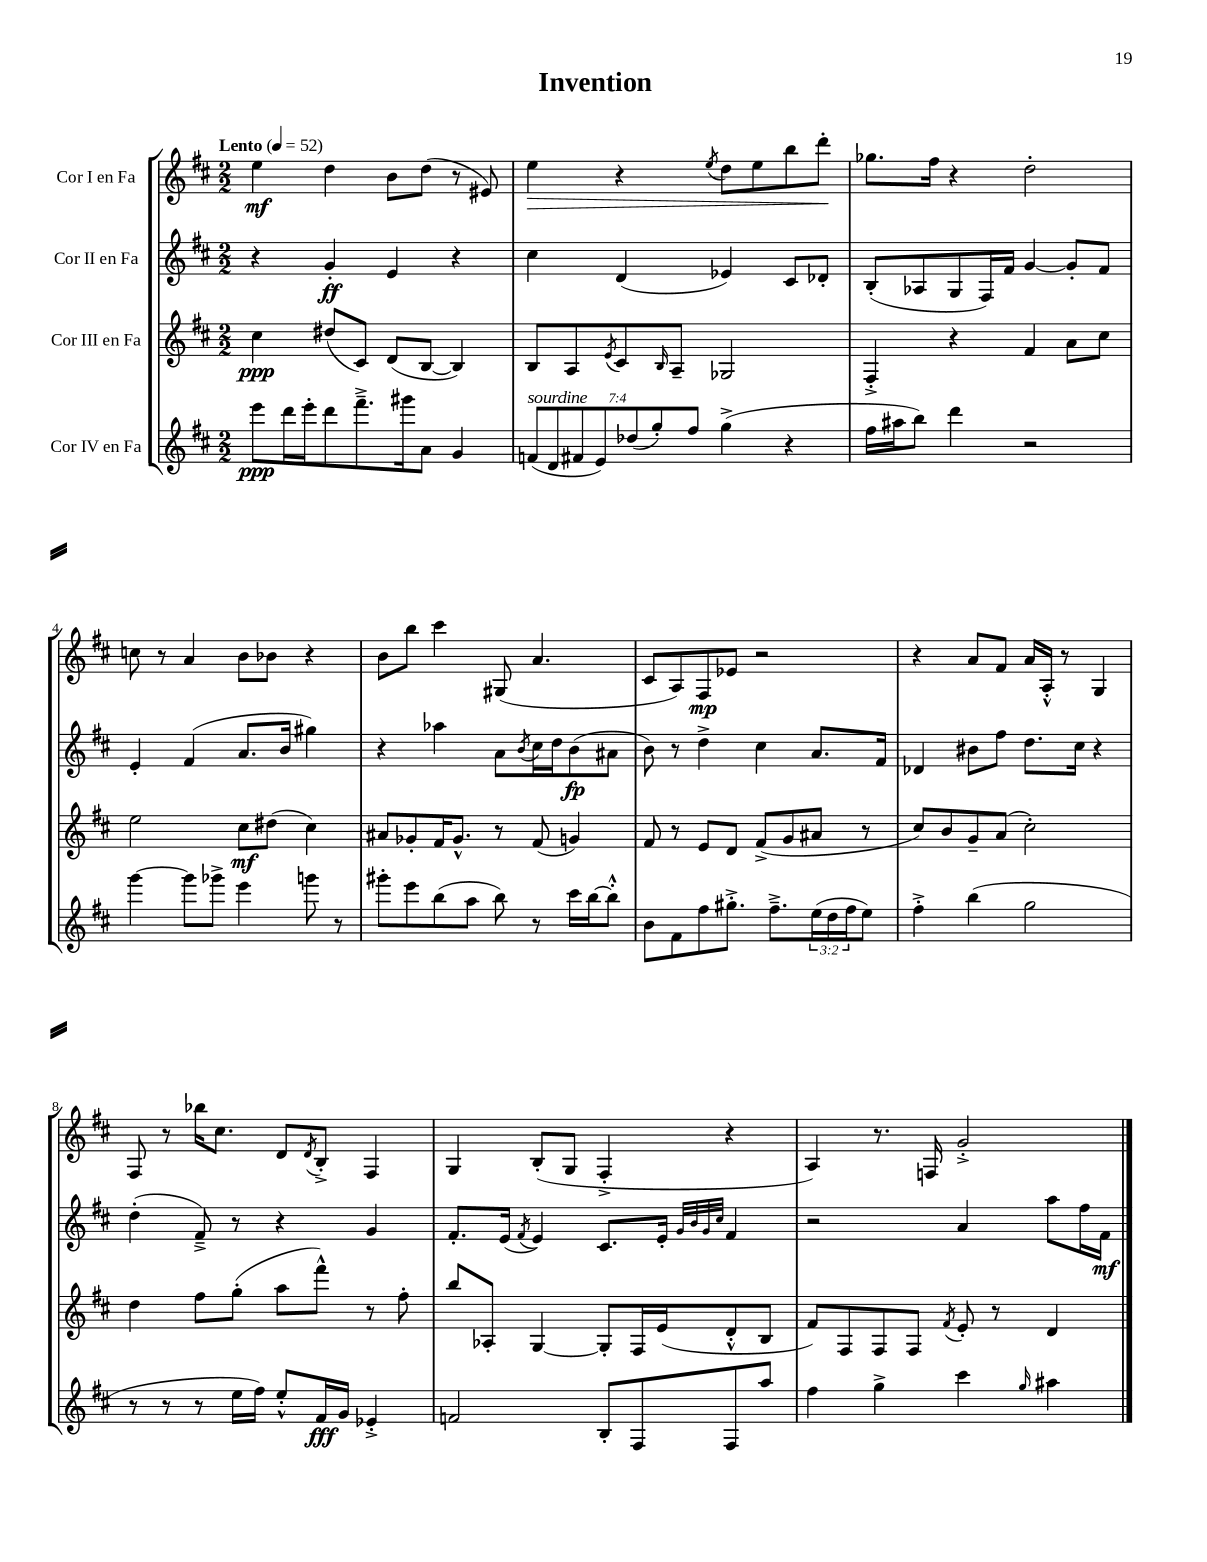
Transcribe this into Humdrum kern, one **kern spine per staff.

**kern	**dynam	**kern	**dynam	**kern	**dynam	**kern	**dynam
*part4	*part4	*part3	*part3	*part2	*part2	*part1	*part1
*staff4	*staff4	*staff3	*staff3	*staff2	*staff2	*staff1	*staff1
*I"Cor IV en Fa	*	*I"Cor III en Fa	*	*I"Cor II en Fa	*	*I"Cor I en Fa	*
*clefG2	*	*clefG2	*	*clefG2	*	*clefG2	*
*k[f#c#]	*	*k[f#c#]	*	*k[f#c#]	*	*k[f#c#]	*
*M2/2	*	*M2/2	*	*M2/2	*	*M2/2	*
*MM52	*	*MM52	*	*MM52	*	*MM52	*
=1	=1	=1	=1	=1	=1	=1	=1
!	!	!	!	!	!	!LO:TX:a:B:t=Lento	!
8eee\L	ppp	4cc#\	ppp	4r	.	4ee\	mf
16ddd\L	.	.	.	.	.	.	.
16eee'\J	.	.	.	.	.	.	.
8ddd\	.	(8dd#X/L	.	4g'/	ff	4dd\	.
8.fff#~^\	.	8c#/J)	.	.	.	.	.
.	.	(8d/L	.	4e/	.	8b\L	.
16ggg#X\k	.	.	.	.	.	.	.
8a\J	.	[8B/J	.	.	.	(8dd\J	.
4g/	.	4B/])	.	4r	.	8r	.
.	.	.	.	.	.	8e#X/)	.
=2	=2	=2	=2	=2	=2	=2	=2
!LO:TX:a:i:t=sourdine	!	!	!	!	!	!	!
!	!	!	!	!	!	!	!LO:HP:b
(14fn/L	.	8B/L	.	4cc#\	.	4ee\	>
14d/	.	.	.	.	.	.	.
.	.	8A/	.	.	.	.	.
14f#X/	.	.	.	.	.	.	.
14e/)	.	.	.	.	.	.	.
.	.	8qe/	.	.	.	.	.
.	.	8c#/	.	(4d/	.	4r	.
(14dd-X/	.	.	.	.	.	.	.
14gg'/)	.	.	.	.	.	.	.
.	.	16qqB/	.	.	.	.	.
.	.	8A~/J	.	.	.	.	.
14ff#/J	.	.	.	.	.	.	.
.	.	.	.	.	.	8qee/	.
(4gg^\	.	2G-X/	.	4e-X/)	.	8dd\L	.
.	.	.	.	.	.	8ee\	.
4r	.	.	.	8c#/L	.	8bb\	.
.	.	.	.	8d-X'/J	.	8ddd'\J	.
.	.	.	.	.	.	.	]
=3	=3	=3	=3	=3	=3	=3	=3
16ff#\LL	.	4F#'^/	.	(8B'/L	.	8.gg-X\L	.
16aa#X\J	.	.	.	.	.	.	.
8bb\J)	.	.	.	8A-X/	.	.	.
.	.	.	.	.	.	16ff#\Jk	.
4ddd\	.	4r	.	8G/	.	4r	.
.	.	.	.	16F#/L)	.	.	.
.	.	.	.	16f#/JJ	.	.	.
2r	.	4f#/	.	[4g/	.	2dd'\	.
.	.	8a\L	.	8g'/L]	.	.	.
.	.	8cc#\J	.	8f#/J	.	.	.
!!LO:LB:g=z
=4	=4	=4	=4	=4	=4	=4	=4
[4ggg\	.	2ee\	.	4e'/	.	8ccn\	.
.	.	.	.	.	.	8r	.
8ggg\L]	.	.	.	(4f#/	.	4a/	.
8ggg-X^\J	.	.	.	.	.	.	.
4eee\	.	8cc#\L	mf	8.a/L	.	8b\L	.
.	.	(8dd#X\J	.	.	.	8b-X\J	.
.	.	.	.	16b/Jk	.	.	.
8gggn\	.	4cc#\)	.	4gg#X\)	.	4r	.
8r	.	.	.	.	.	.	.
=5	=5	=5	=5	=5	=5	=5	=5
8ggg#X'\L	.	8a#X/L	.	4r	.	8b\L	.
8eee\	.	8g-X'/	.	.	.	8bb\J	.
(8bb\	.	16f#/K	.	4aa-X\	.	4ccc#\	.
.	.	8.g-^^/J	.	.	.	.	.
8aa\J	.	.	.	.	.	.	.
8bb\)	.	8r	.	8a\L	.	(8G#X/	.
.	.	.	.	8qb/	.	.	.
8r	.	(8f#/	.	16cc#\L	.	4.a/	.
.	.	.	.	16dd\J	.	.	.
16ccc#\LL	.	4gn/)	.	(8b\	fp	.	.
[16bb\J	.	.	.	.	.	.	.
8bb'^^\J]	.	.	.	8a#X\J	.	.	.
=6	=6	=6	=6	=6	=6	=6	=6
8b\L	.	8f#/	.	8b\)	.	8c#/L	.
8f#\	.	8r	.	8r	.	8A/)	.
8ff#\	.	8e/L	.	4dd^\	.	8F#/	mp
8.gg#X'^\J	.	8d/J	.	.	.	8e-X/J	.
.	.	(8f#^/L	.	4cc#\	.	2r	.
8.ff#~^\L	.	.	.	.	.	.	.
.	.	8g/	.	.	.	.	.
(24ee\L	.	8a#X/J	.	8.a/L	.	.	.
24dd\	.	.	.	.	.	.	.
24ff#\J	.	.	.	.	.	.	.
8ee\J)	.	8r	.	.	.	.	.
.	.	.	.	16f#/Jk	.	.	.
=7	=7	=7	=7	=7	=7	=7	=7
4ff#'^\	.	8cc#/L)	.	4d-X/	.	4r	.
.	.	8b/	.	.	.	.	.
(4bb\	.	8g~/	.	8b#X\L	.	8a/L	.
.	.	(8a/J	.	8ff#\J	.	8f#/J	.
2gg\	.	2cc#'\)	.	8.dd\L	.	16a/LL	.
.	.	.	.	.	.	16A'^^/JJ	.
.	.	.	.	.	.	8r	.
.	.	.	.	16cc#\Jk	.	.	.
.	.	.	.	4r	.	4G/	.
!!LO:LB:g=z
=8	=8	=8	=8	=8	=8	=8	=8
8r	.	4dd\	.	(4dd'\	.	8F#/	.
8r	.	.	.	.	.	8r	.
8r	.	8ff#\L	.	8f#~^/)	.	16bb-X\KL	.
.	.	.	.	.	.	8.cc#\J	.
16ee\LL	.	(8gg'\J	.	8r	.	.	.
16ff#\JJ)	.	.	.	.	.	.	.
8ee'^^/L	.	8aa\L	.	4r	.	8d/L	.
.	.	.	.	.	.	8qd/	.
16f#/L	fff	8fff#^^\J)	.	.	.	8B'^/J	.
16g/JJ	.	.	.	.	.	.	.
4e-X'^/	.	8r	.	4g/	.	4F#/	.
.	.	8ff#'\	.	.	.	.	.
=9	=9	=9	=9	=9	=9	=9	=9
2fn/	.	8bb/L	.	8.f#'/L	.	4G/	.
.	.	8A-X'/J	.	.	.	.	.
.	.	.	.	(16e/Jk	.	.	.
.	.	.	.	8qf#/	.	.	.
.	.	[4G/	.	4e/)	.	(8B'/L	.
.	.	.	.	.	.	8G/J	.
8B'/L	.	8G'/L]	.	8.c#/L	.	4F#'^/	.
8F#/	.	16F#/L	.	.	.	.	.
.	.	(16e/J	.	16e'/Jk	.	.	.
.	.	.	.	32qqg/LLL	.	.	.
.	.	.	.	32qqb/	.	.	.
.	.	.	.	32qqg/	.	.	.
.	.	.	.	32qqcc#/JJJ	.	.	.
8F#/	.	8d'^^/	.	4f#/	.	4r	.
8aa/J	.	8B/J	.	.	.	.	.
=10	=10	=10	=10	=10	=10	=10	=10
4ff#\	.	8f#/L)	.	2r	.	4A/)	.
.	.	8F#/	.	.	.	.	.
4gg^\	.	8F#/	.	.	.	8.r	.
.	.	8F#/J	.	.	.	.	.
.	.	.	.	.	.	16Fn/	.
.	.	8qf#/	.	.	.	.	.
4ccc#\	.	8e'/	.	4a/	.	2g'^/	.
.	.	8r	.	.	.	.	.
16qqgg/	.	.	.	.	.	.	.
4aa#X\	.	4d/	.	8aa\L	.	.	.
.	.	.	.	16ff#\L	.	.	.
.	.	.	.	16f#\JJ	mf	.	.
==	==	==	==	==	==	==	==
*-	*-	*-	*-	*-	*-	*-	*-
